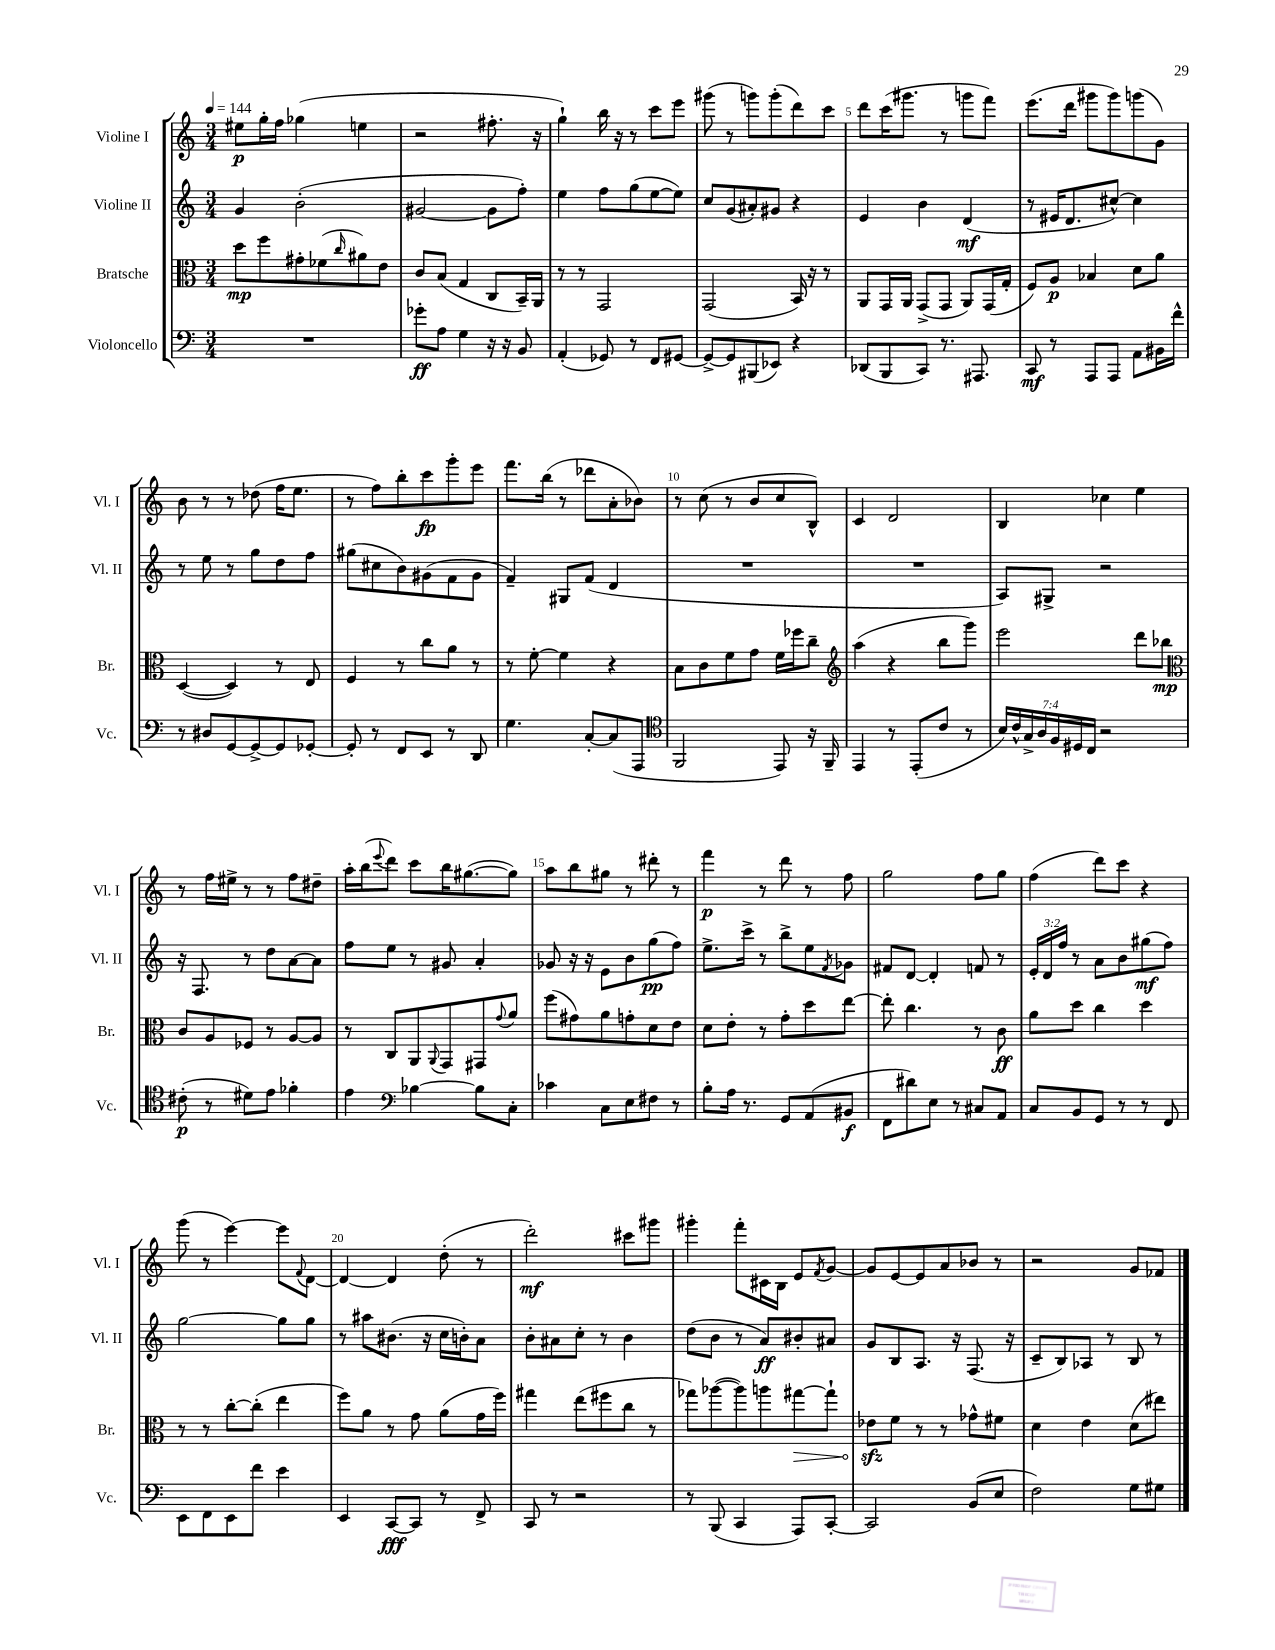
<<
\new StaffGroup <<
\new Staff = "s0" \with { instrumentName = "Violine I" shortInstrumentName = "Vl. I" } {
    \clef treble \key c \major \numericTimeSignature \time 3/4 \tempo 4 = 144
    eis''8\p g''16-. f''16 ges''4( e''4 |
    r2 fis''8.-. r16 |
    g''4-!) b''16 r16 r8 c'''8 e'''8 |
    gis'''8( r8 g'''8) g'''8-.( d'''8) c'''8 |
    d'''8 c'''16( gis'''8. r8 g'''8 f'''8) |
    e'''8.( d'''16 gis'''8 gis'''8) g'''8( g'8) |
    b'8 r8 r8 des''8( f''16 e''8. |
    r8 f''8) b''8-. c'''8\fp g'''8-. e'''8 |
    f'''8. b''16( r8 des'''8 a'8-. bes'8) |
    r8 c''8( r8 b'8 c''8 b8-^) |
    c'4 d'2 |
    b4 ces''4 e''4 |
    r8 f''16 eis''16-> r8 r8 f''8 dis''8-- |
    a''16-. b''16( \appoggiatura { e'''8 } d'''8) c'''8 b''16 gis''8.~( gis''8) |
    a''8 b''8 gis''8 r8 dis'''8-. r8 |
    f'''4\p r8 d'''8 r8 f''8 |
    g''2 f''8 g''8 |
    f''4( d'''8) c'''8 r4 |
    g'''8( r8 e'''4~) e'''8 \appoggiatura { f'8 } d'8~ |
    d'4~ d'4 d''8-.( r8 |
    d'''2-.\mf) cis'''8 gis'''8 |
    gis'''4-. f'''8-. cis'16 b16 e'8 \acciaccatura { f'8 } g'8~ |
    g'8 e'8~ e'8 a'8 bes'8 r8 |
    r2 g'8 fes'8 \bar "|." |
}
\new Staff = "s1" \with { instrumentName = "Violine II" shortInstrumentName = "Vl. II" } {
    \clef treble \key c \major \numericTimeSignature \time 3/4 \override Staff.TupletNumber.text = #tuplet-number::calc-fraction-text
    g'4 b'2-.( |
    gis'2~ gis'8 f''8-.) |
    e''4 f''8 g''8( e''8~ e''8) |
    c''8 g'8( ais'8-.) gis'8 r4 |
    e'4 b'4 d'4\mf( |
    r8 eis'16 d'8. cis''8~-^) cis''4 |
    r8 e''8 r8 g''8 d''8 f''8 |
    gis''8( cis''8 b'8) gis'8( f'8 gis'8 |
    f'4--) gis8 f'8( d'4 |
    R2. |
    R2. |
    a8) gis8-> r2 |
    r16 f8. r8 d''8 a'8~ a'8 |
    f''8 e''8 r8 gis'8 a'4-. |
    ges'8 r16 r16 e'8 b'8 g''8\pp( f''8) |
    e''8.-> c'''16-> r8 b''8-> e''8 \acciaccatura { f'8 } ges'8 |
    fis'8 d'8~ d'4-. f'8 r8 |
    \tuplet 3/2 { e'16-. d'16 f''16 } r8 a'8 b'8 gis''8\mf( f''8) |
    g''2~ g''8 g''8 |
    r8 ais''8 bis'8.( r16 c''16 b'16-.) a'8 |
    b'8-. ais'8 c''8-. r8 b'4 |
    d''8( b'8 r8 a'8\ff) bis'8-. ais'8 |
    g'8 b8 a8. r16 f8.( r16 |
    c'8-- b8) aes8 r8 b8 r8 \bar "|." |
}
\new Staff = "s2" \with { instrumentName = "Bratsche" shortInstrumentName = "Br." } {
    \clef alto \key c \major \numericTimeSignature \time 3/4
    d''8\mp f''8 gis'8-. fes'8( \grace { c''16 } ais'8) e'8 |
    c'8 b8( g4 c8 b,16--) a,16 |
    r8 r8 g,2 |
    g,2( b,16) r16 r8 |
    a,8 g,16 a,16 g,8->( g,8 a,8) g,16( g16-. |
    f8) a8\p bes4 d'8 a'8 |
    d4~( d4) r8 e8 |
    f4 r8 c''8 a'8 r8 |
    r8 f'8~-. f'4 r4 |
    b8 c'8 f'8 g'8 f'16 fes''16 c''8-- |
    \clef treble a''4( r4 b''8 g'''8) |
    e'''2 d'''8 bes''8\mp |
    \clef alto c'8 a8 fes8 r8 a8~ a8 |
    r8 c8 a,8 \appoggiatura { a,8 } g,8 gis,8 \appoggiatura { g'8 } a'8 |
    f''8( gis'8) a'8 g'8-. d'8 e'8 |
    d'8 e'8-. r8 g'8-. d''8 e''8~ |
    e''8-. c''4. r8 c'8\ff |
    a'8 d''8 c''4 d''4 |
    r8 r8 c''8~-. c''8-.( e''4 |
    f''8) a'8 r8 g'8 a'8( g'16 f''16) |
    gis''4 e''8( fis''8 c''8 r8 |
    ges''8) aes''8~( aes''8) a''8 \once \override Hairpin.circled-tip = ##t gis''8~\> gis''8-! |
    ees'8\sfz\! f'8 r8 r8 ges'8-^ fis'8 |
    d'4 e'4 d'8( eis''8) \bar "|." |
}
\new Staff = "s3" \with { instrumentName = "Violoncello" shortInstrumentName = "Vc." } {
    \clef bass \key c \major \numericTimeSignature \time 3/4 \override Staff.TupletNumber.text = #tuplet-number::calc-fraction-text
    R2. |
    ges'8-.\ff a8 g4 r16 r16 b,8 |
    a,4-.( ges,8) r8 f,8 gis,8~ |
    gis,8~-> gis,8 bis,,8( ees,8) r4 |
    des,8( b,,8 c,8) r8. ais,,8. |
    c,8\mf r8 a,,8 a,,8 a,8 bis,16 f'16-^ |
    r8 dis8 g,8~ g,8~-> g,8 ges,8~-. |
    ges,8-. r8 f,8 e,8 r8 d,8 |
    g4. c8~-. c8( a,,8 |
    \clef tenor f,2 e,8) r16 f,16-- |
    e,4 r8 e,8-.( c'8 r8 |
    \tuplet 7/4 { b16) c'16-^ g16-> a16 f16 dis16 c16 } r2 |
    cis'8-.\p( r8 dis'8) e'8 fes'4-. |
    e'4 \clef bass bes4~ bes8 c8-. |
    ces'4 c8 e8 fis8 r8 |
    b8-. a16 r8. g,8 a,8( bis,8\f |
    f,8 dis'8) e8 r8 cis8 a,8 |
    c8 b,8 g,8 r8 r8 f,8 |
    e,8 f,8 e,8 f'8 e'4 |
    e,4 c,8~\fff c,8 r8 f,8-> |
    c,8 r8 r2 |
    r8 b,,8( c,4 a,,8) c,8~-. |
    c,2 b,8( e8 |
    f2) g8 gis8 \bar "|." |
}
>>
>>
\layout { \context { \Score \override BarNumber.break-visibility = ##(#f #t #t) barNumberVisibility = #(every-nth-bar-number-visible 5) } }
